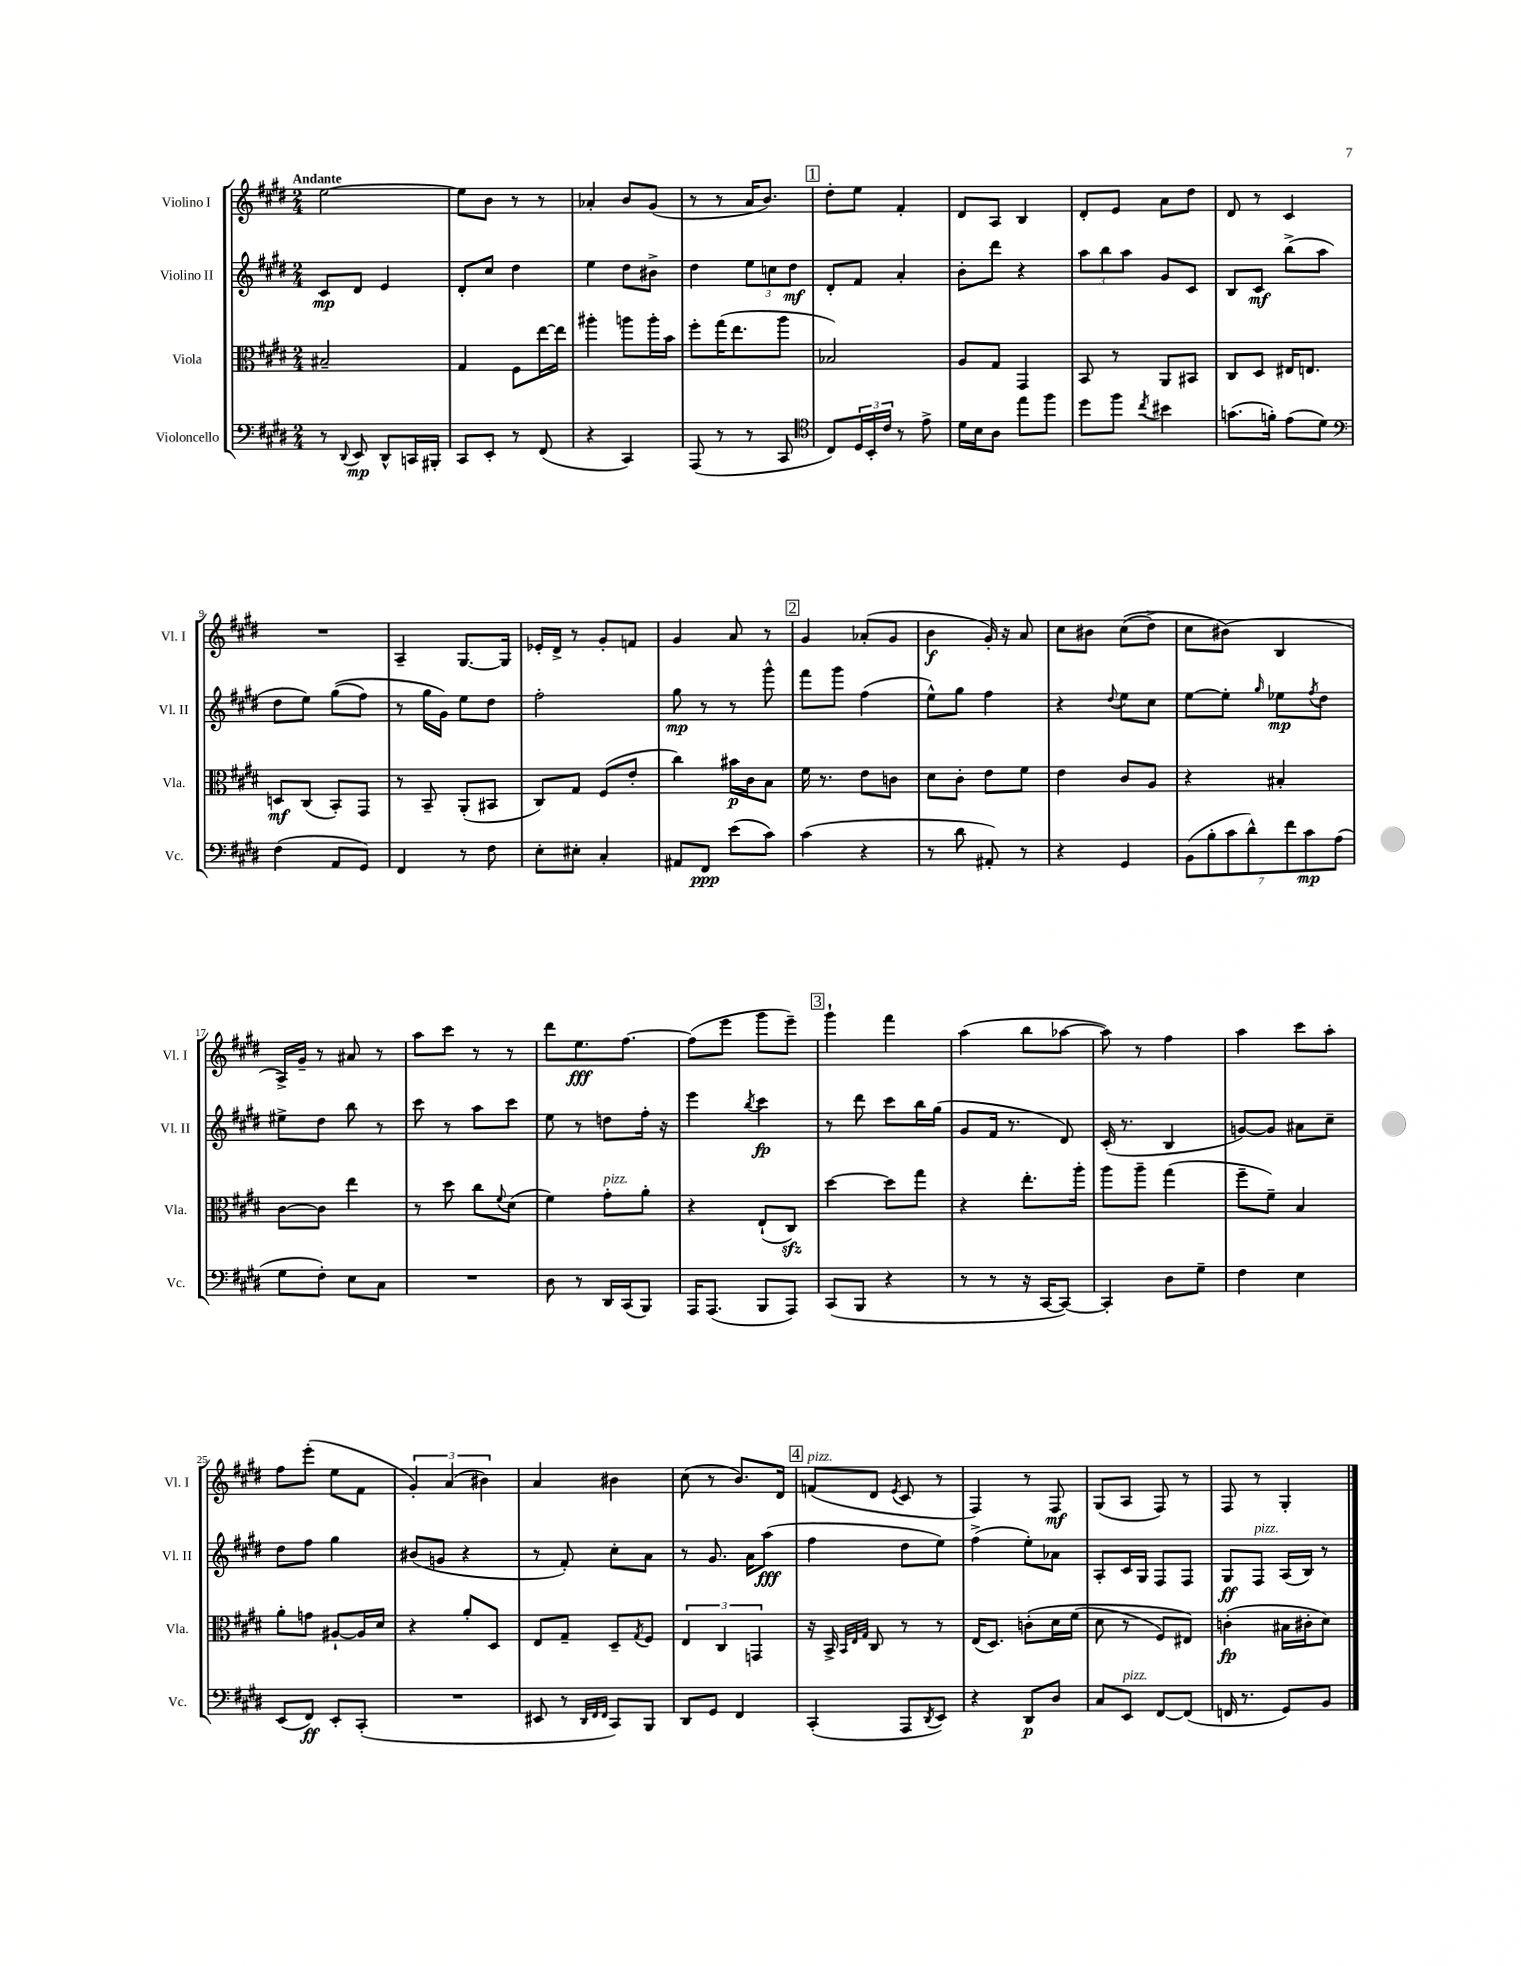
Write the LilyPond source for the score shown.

<<
\new StaffGroup <<
\new Staff = "s0" \with { instrumentName = "Violino I" shortInstrumentName = "Vl. I" } {
    \clef treble \key e \major \numericTimeSignature \time 2/4 \tempo "Andante"
    e''2~ |
    e''8 b'8 r8 r8 |
    aes'4-. b'8 gis'8( |
    r8 r8 a'16 b'8.) |
    \mark \markup { \box "1" } dis''8-. e''8 fis'4-. |
    dis'8 a8 b4 |
    dis'8-. e'8 a'8 dis''8 |
    dis'8 r8 cis'4 |
    R2 |
    a4-- gis8.~ gis16 |
    ees'16-. dis'16-> r8 gis'8-. f'8 |
    gis'4 a'8 r8 |
    \mark \markup { \box "2" } gis'4 aes'8-.( gis'8 |
    b'4\f gis'16-.) r16 a'8 |
    cis''8 bis'8 cis''8(\( dis''8->) |
    cis''8 bis'8(\) b4 |
    a16->) gis'16-- r8 ais'8 r8 |
    a''8 cis'''8 r8 r8 |
    dis'''8 e''8.\fff fis''8.~ |
    fis''8( e'''8 gis'''8 e'''8--) |
    \mark \markup { \box "3" } gis'''4-! fis'''4 |
    a''4( b''8 aes''8~ |
    aes''8) r8 fis''4 |
    a''4 cis'''8 a''8-. |
    fis''8 e'''8-.( e''8 fis'8 |
    \tuplet 3/2 { gis'4-.) a'4( bis'4) } |
    a'4 bis'4 |
    cis''8( r8 b'8.) dis'16 |
    \mark \markup { \box "4" } f'8^\markup { \italic "pizz." }( dis'8 \acciaccatura { e'8 } cis'8 r8 |
    fis4) r8 fis8\mf |
    gis8( a8 fis8) r8 |
    fis8 r8 gis4-. \bar "|." |
}
\new Staff = "s1" \with { instrumentName = "Violino II" shortInstrumentName = "Vl. II" } {
    \clef treble \key e \major \numericTimeSignature \time 2/4
    cis'8\mp dis'8 e'4 |
    dis'8-. cis''8 dis''4 |
    e''4 dis''8 bis'8-> |
    dis''4 \tuplet 3/2 { e''8 c''8 dis''8\mf } |
    \mark \markup { \box "1" } dis'8-. fis'8 a'4-. |
    b'8-. dis'''8 r4 |
    \tuplet 3/2 { a''8 b''8 a''8 } gis'8 cis'8 |
    b8 cis'8\mf b''8->( a''8 |
    dis''8 e''8) gis''8(\( fis''8) |
    r8 gis''16 gis'16\) e''8 dis''8 |
    fis''2-. |
    gis''8\mp r8 r8 gis'''8-^ |
    \mark \markup { \box "2" } fis'''8 gis'''8 fis''4( |
    e''8-^) gis''8 fis''4 |
    r4 \appoggiatura { dis''8 } e''8 cis''8 |
    e''8~ e''8-. \grace { gis''16 } ees''8\mp \acciaccatura { fis''8 } dis''8 |
    eis''8-> dis''8 b''8 r8 |
    cis'''8 r8 a''8 cis'''8 |
    e''8 r8 d''8 fis''16-. r16 |
    e'''4 \acciaccatura { b''8 } cis'''4\fp |
    \mark \markup { \box "3" } r8 dis'''8 cis'''8 b''16 gis''16( |
    gis'8 fis'16 r8. dis'8) |
    cis'16-.( r8. b4 |
    g'8~) g'8 ais'8 cis''8-- |
    dis''8 fis''8 gis''4 |
    bis'8( g'8 r4 |
    r8 fis'8-.) cis''8-. a'8 |
    r8 gis'8. a'16 a''8\fff( |
    \mark \markup { \box "4" } fis''4 dis''8 e''8) |
    fis''4->( e''8-.) aes'8 |
    a8-. cis'16 gis16 fis8 fis8 |
    gis8\ff fis8^\markup { \italic "pizz." } a16( b16) r8 \bar "|." |
}
\new Staff = "s2" \with { instrumentName = "Viola" shortInstrumentName = "Vla." } {
    \clef alto \key e \major \numericTimeSignature \time 2/4
    bis2-- |
    gis4 fis8 e''16~ e''16 |
    ais''4-. a''8 a''16-. b'16 |
    fis''8-. gis''16( e''8. a''8 |
    \mark \markup { \box "1" } bes2) |
    a8 gis8 gis,4 |
    b,8 r8 a,8 bis,8 |
    cis8 dis8 eis16 e8. |
    d8\mf cis8( b,8-.) gis,8 |
    r8 b,8-- a,8-.( bis,8 |
    cis8) gis8 fis8( e'8-. |
    cis''4) bis'16\p cis'16 b8 |
    \mark \markup { \box "2" } fis'16 r8. e'8 c'8 |
    dis'8 cis'8-. e'8 fis'8 |
    e'4 cis'8 a8 |
    r4 bis4-. |
    cis'8~ cis'8 e''4 |
    r8 dis''8 cis''8 \appoggiatura { fis'8 } dis'8( |
    fis'4) gis'8-.^\markup { \italic "pizz." } a'8-. |
    r4 e8-!( cis8\sfz) |
    \mark \markup { \box "3" } dis''4~ dis''8 gis''8 |
    r4 e''8.-. a''16-. |
    a''8 a''8-- gis''4( |
    fis''8-- fis'8--) b4 |
    a'8-. g'8 ais8~-! ais16 dis'16 |
    r4 a'8-. dis8 |
    e8 gis8-- dis8-- \acciaccatura { gis8 } fis8 |
    \tuplet 3/2 { e4 cis4 g,4 } |
    \mark \markup { \box "4" } r16 b,16-> \grace { b,32 e32 gis32 } cis8 r8 r8 |
    e16( dis8.) c'8-.\( dis'16 fis'16( |
    dis'8 r8 fis8) eis8\) |
    c'4-.\fp( bis16 cis'16-. dis'8) \bar "|." |
}
\new Staff = "s3" \with { instrumentName = "Violoncello" shortInstrumentName = "Vc." } {
    \clef bass \key e \major \numericTimeSignature \time 2/4
    r8 \appoggiatura { dis,8 } e,8\mp dis,8-^ c,16 bis,,16-. |
    cis,8 e,8-. r8 fis,8( |
    r4 cis,4) |
    a,,8( r8 r8 cis,8 |
    \mark \markup { \box "1" } \clef tenor cis8) \tuplet 3/2 { dis16 b,16-. cis'16 } r8 e'8-> |
    dis'16 b16 a8 e''8 fis''8 |
    dis''8 fis''8 \acciaccatura { cis''8 } bis'4 |
    g'8.( f'16-.) e'8( dis'8) |
    \clef bass fis4( a,8 gis,8) |
    fis,4 r8 fis8 |
    e8-. eis8-. cis4-. |
    ais,8 fis,8\ppp e'8( cis'8) |
    \mark \markup { \box "2" } cis'4( r4 |
    r8 dis'8 ais,8-.) r8 |
    r4 gis,4 |
    \tuplet 7/4 { b,8( b8-. cis'8 dis'8-^) fis'8 cis'8\mp a8( } |
    gis8 fis8-.) e8 cis8 |
    R2 |
    dis8 r8 dis,16 cis,16( b,,8) |
    a,,16 a,,8.( b,,8 a,,8) |
    \mark \markup { \box "3" } cis,8( b,,8 r4 |
    r8 r8 r16 cis,16~ cis,8~) |
    cis,4-. dis8 gis8-- |
    fis4 e4 |
    e,8( fis,8\ff) e,8-. cis,8-.( |
    R2 |
    eis,8 r8 \grace { dis,32 fis,32 fis,32 } cis,8) b,,8 |
    dis,8 gis,8 fis,4 |
    \mark \markup { \box "4" } cis,4-.( a,,8 \acciaccatura { dis,8 } e,8) |
    r4 dis,8\p dis8 |
    cis8 e,8^\markup { \italic "pizz." } fis,8~ fis,8( |
    f,16 r8. gis,8) b,8 \bar "|." |
}
>>
>>
